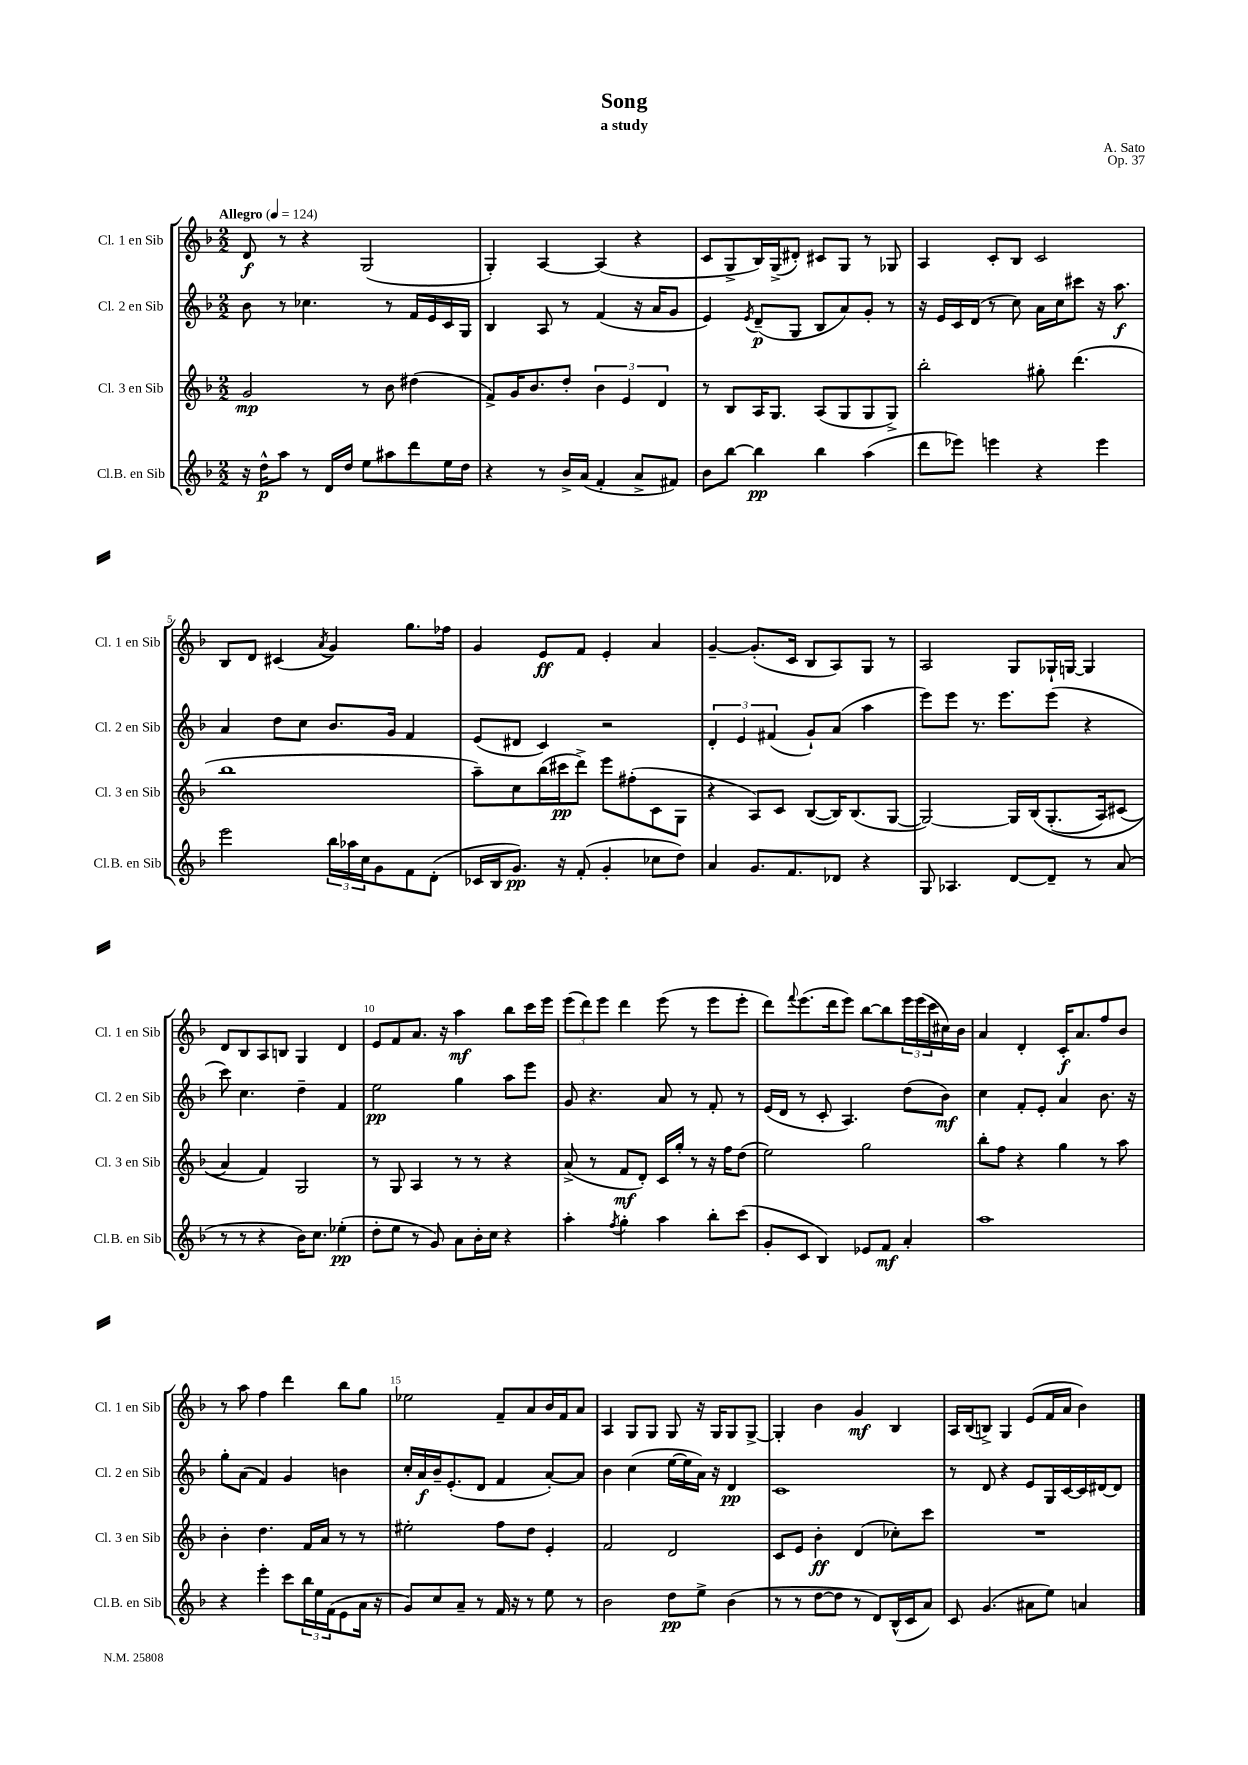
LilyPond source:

\header { title = "Song" composer = "A. Sato" subtitle = "a study" opus = "Op. 37" }
<<
\new StaffGroup <<
\new Staff = "s0" \with { instrumentName = "Cl. 1 en Sib" shortInstrumentName = "Cl. 1 en Sib" } {
    \clef treble \key f \major \numericTimeSignature \time 2/2 \tempo "Allegro" 4 = 124
    d'8\f r8 r4 g2( |
    g4-.) a4~ a4( r4 |
    c'8 g8-> bes16) g16->( dis'8-.) cis'8 g8 r8 ges8 |
    a4 c'8-. bes8 c'2 |
    bes8 d'8 cis'4( \acciaccatura { a'8 } g'4) g''8. fes''16 |
    g'4 e'8\ff f'8 e'4-. a'4 |
    g'4~-- g'8.-.( c'16 bes8 a8) g8 r8 |
    a2 g8 ges16-! g16~ g4 |
    d'8 bes8 a8 b8 g4 d'4 |
    e'8 f'8 a'8. r16 a''4\mf bes''8 c'''16 e'''16 |
    \tuplet 3/2 { e'''8( d'''8) e'''8 } d'''4 e'''8( r8 e'''8 e'''8-. |
    d'''8) \appoggiatura { f'''8 } e'''8.( d'''16 e'''8) bes''8~ bes''8 \tuplet 3/2 { e'''16 e'''16( c'''16 } cis''16) bes'16 |
    a'4 d'4-. c'16-.\f a'8. f''8 bes'8 |
    r8 a''8 f''4 d'''4 bes''8 g''8 |
    ees''2 f'8-- a'8 bes'16 f'16 a'8 |
    a4 g8 g8 g8 r16 g16 g8 g8~-> |
    g4-. bes'4 g'4\mf bes4 |
    a16 bes16( b8->) g4 e'8( f'16 a'16 bes'4) \bar "|." |
}
\new Staff = "s1" \with { instrumentName = "Cl. 2 en Sib" shortInstrumentName = "Cl. 2 en Sib" } {
    \clef treble \key f \major \numericTimeSignature \time 2/2
    bes'8 r8 ces''4. r8 f'16 e'16 c'16 g16 |
    bes4 a8 r8 f'4( r16 a'16 g'8 |
    e'4) \acciaccatura { e'8 } d'8--\p( g8 bes8 a'8) g'8-. r8 |
    r16 e'16 c'16 d'16( r8 c''8) a'16 c''16 cis'''8 r16 a''8.\f |
    a'4 d''8 c''8 bes'8. g'16 f'4 |
    e'8( dis'8 c'4) r2 |
    \tuplet 3/2 { d'4-. e'4 fis'4( } g'8-!) a'8( a''4 |
    e'''8) e'''8 r8. e'''8. e'''8( r4 |
    c'''8) c''4. d''4-- f'4 |
    e''2\pp g''4 a''8 e'''8 |
    g'8 r4. a'8 r8 f'8-. r8 |
    e'16( d'16 r8 c'8-. a4.) d''8( bes'8\mf) |
    c''4 f'8-. e'8-. a'4 bes'8. r16 |
    g''8-. a'8( f'4) g'4 b'4 |
    c''16-. a'16\f bes'16-- e'8.-.( d'8 f'4 a'8~-.) a'8 |
    bes'4 c''4( e''16~ e''16 a'16) r16 d'4\pp |
    c'1 |
    r8 d'8 r4 e'8 g16 c'16~ c'16 dis'16~ dis'8 \bar "|." |
}
\new Staff = "s2" \with { instrumentName = "Cl. 3 en Sib" shortInstrumentName = "Cl. 3 en Sib" } {
    \clef treble \key f \major \numericTimeSignature \time 2/2
    g'2\mp r8 bes'8 dis''4( |
    f'8->) g'16 bes'8. d''8-. \tuplet 3/2 { bes'4 e'4 d'4 } |
    r8 bes8 a16 g8. a8( g8 g8 g8->) |
    bes''2-. gis''8-. d'''4.( |
    bes''1 |
    a''8--) c''8 bes''16( cis'''16\pp d'''8->) e'''8 fis''8-.( c'8 g8 |
    r4 a8) c'8 bes8~( bes16) bes8.( g8~ |
    g2~) g16 bes16\( g8.-.( a16) cis'8( |
    a'4\) f'4) g2 |
    r8 g8 a4 r8 r8 r4 |
    a'8->( r8 f'8\mf d'8-.) c'16 g''16-. r8 r16 f''16 d''8( |
    e''2) g''2 |
    bes''8-. f''8 r4 g''4 r8 a''8 |
    bes'4-. d''4. f'16 a'16 r8 r8 |
    eis''2-. f''8 d''8 e'4-. |
    f'2 d'2 |
    c'8 e'8 bes'4-.\ff d'4( ces''8-.) c'''8 |
    R1 \bar "|." |
}
\new Staff = "s3" \with { instrumentName = "Cl.B. en Sib" shortInstrumentName = "Cl.B. en Sib" } {
    \clef treble \key f \major \numericTimeSignature \time 2/2
    r16 d''16-^\p a''8 r8 d'16 d''16 e''8 ais''8 d'''8 e''16 d''16 |
    r4 r8 bes'16-> a'16( f'4-. a'8-> fis'8) |
    bes'8 bes''8~ bes''4\pp bes''4 a''4( |
    d'''8 ees'''8) e'''4 r4 e'''4 |
    e'''2 \tuplet 3/2 { bes''16 aes''16 c''16 } g'8 f'8 d'8-.( |
    ces'16 bes16 g'8.\pp) r16 f'8-.( g'4-. ces''8 d''8) |
    a'4 g'8. f'8. des'8 r4 |
    g8 aes4. d'8~ d'8-- r8 a'8( |
    r8 r8 r4 bes'16) c''8. ees''4-.\pp( |
    d''8-. e''8 r8 g'8) a'8 bes'16-. c''16 r4 |
    a''4-. \acciaccatura { f''8 } g''4-. a''4 bes''8-. c'''8( |
    g'8-. c'8 bes4) ees'8 f'8\mf a'4-. |
    a''1 |
    r4 e'''4-. c'''8 \tuplet 3/2 { bes''16 e''16 f'16( } e'8 a'16 r16 |
    g'8) c''8 a'8-- r8 f'16 r16 r8 e''8 r8 |
    bes'2 d''8\pp e''8-> bes'4( |
    r8 r8 d''8~ d''8 r8 d'8) bes16-^( c'16 a'8) |
    c'8 g'4.( ais'8 e''8) a'4 \bar "|." |
}
>>
>>
\layout { \context { \Score \override BarNumber.break-visibility = ##(#f #t #t) barNumberVisibility = #(every-nth-bar-number-visible 5) } }
